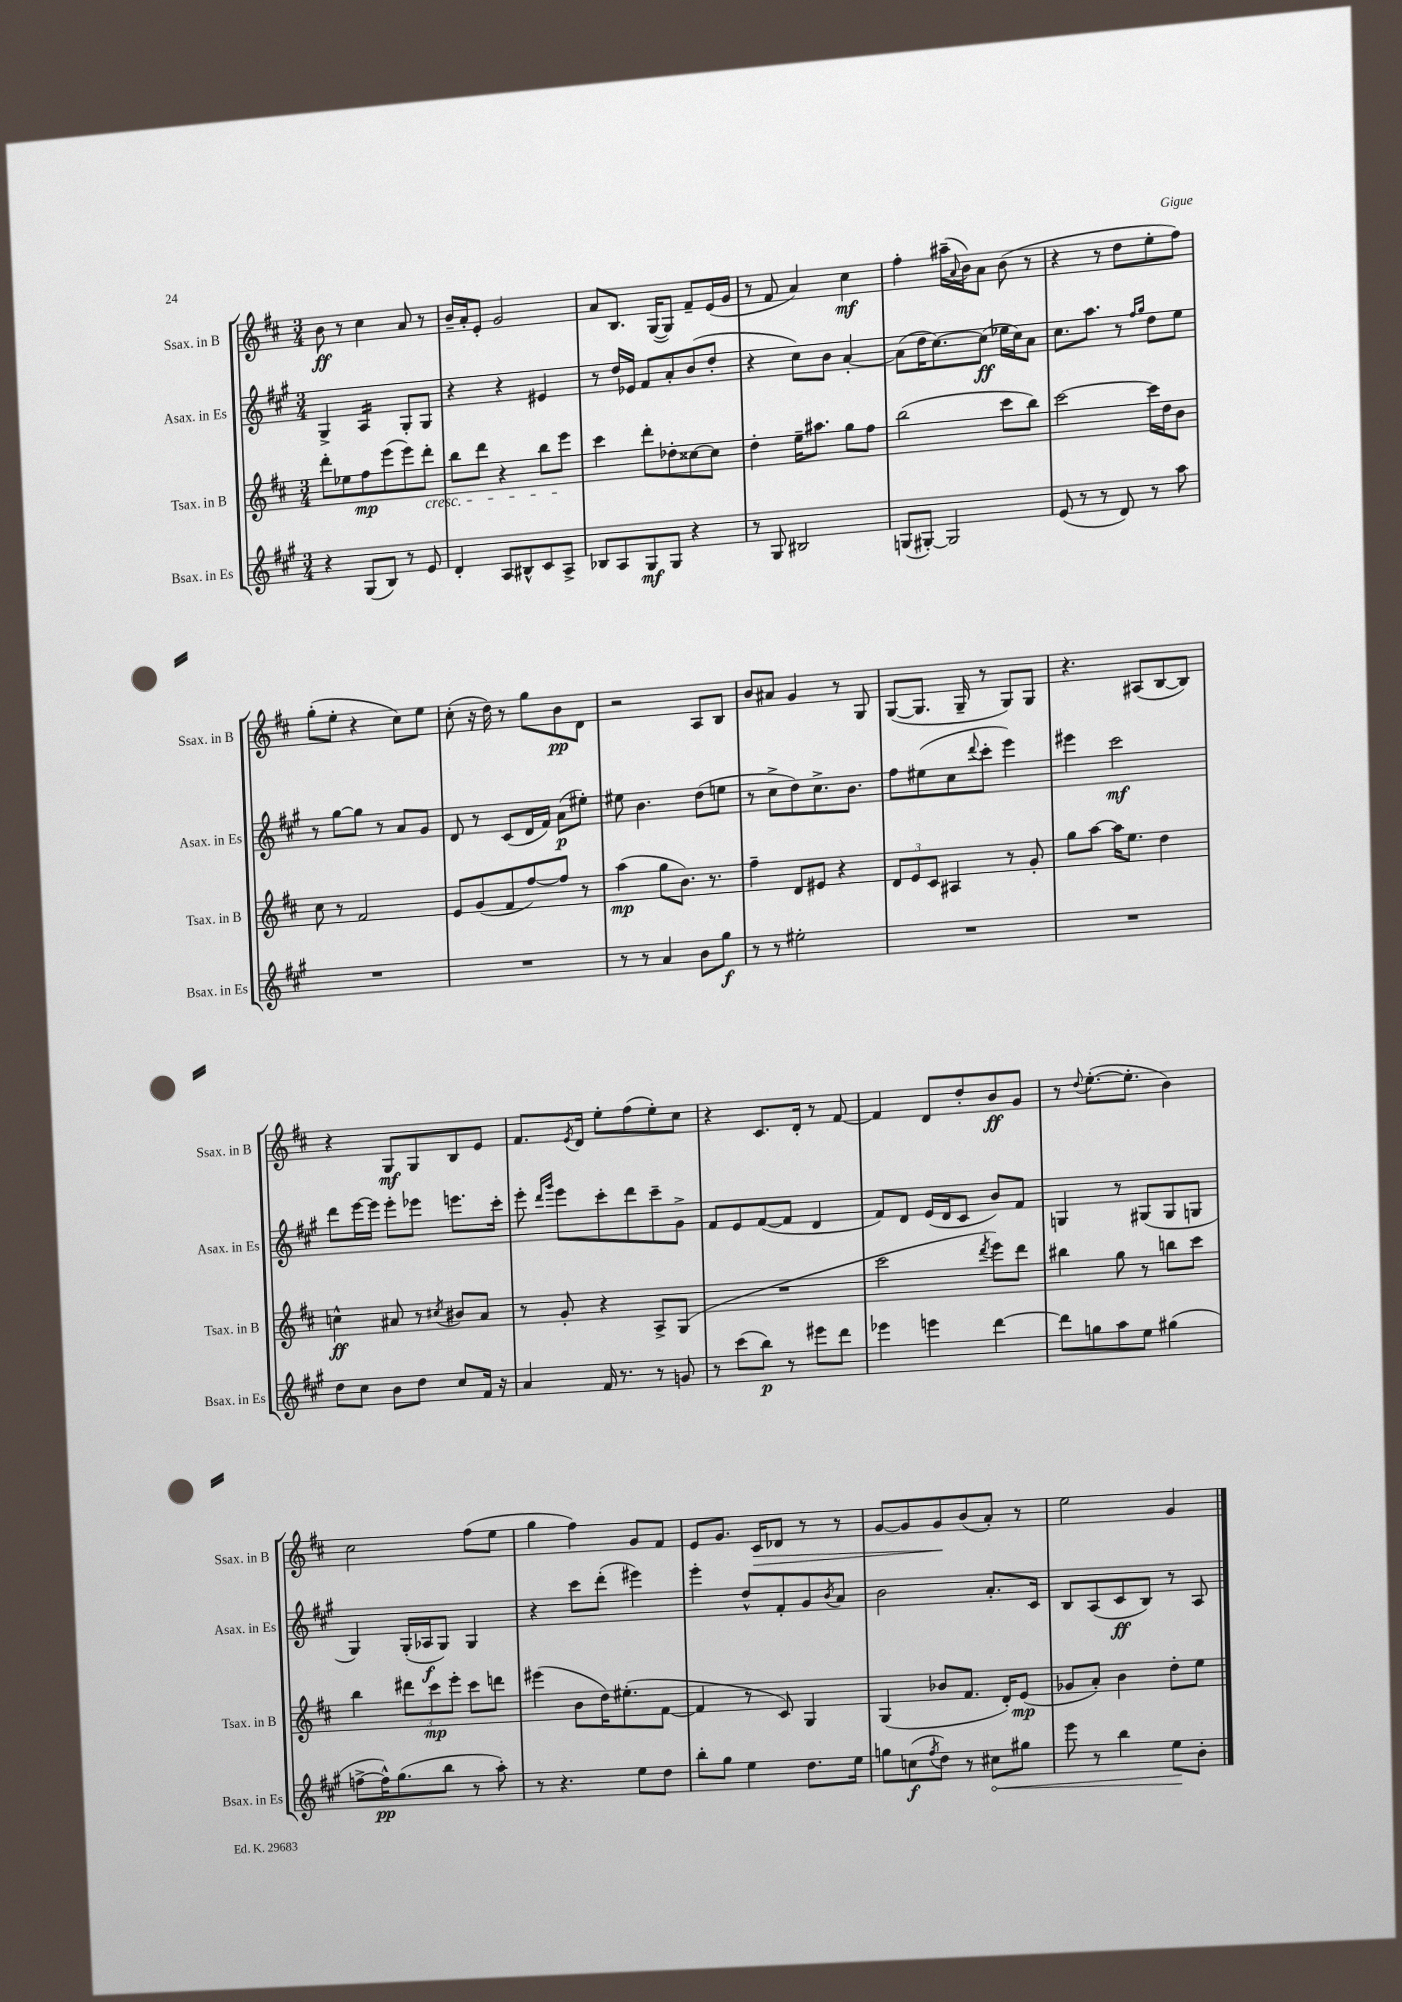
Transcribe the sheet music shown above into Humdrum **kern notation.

**kern	**dynam	**kern	**dynam	**kern	**dynam	**kern	**dynam
*part4	*part4	*part3	*part3	*part2	*part2	*part1	*part1
*staff4	*staff4	*staff3	*staff3	*staff2	*staff2	*staff1	*staff1
*I"Bsax. in Es	*	*I"Tsax. in B	*	*I"Asax. in Es	*	*I"Ssax. in B	*
*I'Bsax. in Es	*	*I'Tsax. in B	*	*I'Asax. in Es	*	*I'Ssax. in B	*
*clefG2	*	*clefG2	*	*clefG2	*	*clefG2	*
*k[f#c#g#]	*	*k[f#c#]	*	*k[f#c#g#]	*	*k[f#c#]	*
*M3/4	*	*M3/4	*	*M3/4	*	*M3/4	*
=14	=14	=14	=14	=14	=14	=14	=14
4r	.	8ddd'\L	.	4G#^/	.	8b\	ff
.	.	8ee-X\	.	.	.	8r	.
*	*	*	*	*tremolo	*	*	*
(8G#/L	.	8ff#\	mp	16A/LL	.	4cc#\	.
.	.	.	.	16A/	.	.	.
8B/J)	.	(8eee\	.	16A/	.	.	.
.	.	.	.	16A/JJ	.	.	.
*	*	*	*	*Xtremolo	*	*	*
8r	.	8eee\)	.	8G#'/L	.	8a/	.
!	!	!LO:TX:b:i:t=cresc.	!	!	!	!	!
8e/	.	8ddd'\J	.	8G#/J	.	8r	.
=15	=15	=15	=15	=15	=15	=15	=15
4d'/	.	8bb\L	.	4r	.	16b~/LL	.
.	.	.	.	.	.	16a'/J	.
.	.	8ddd\J	.	.	.	8e'/J	.
8A/L	.	4r	.	4r	.	2g/	.
8B#X^^/	.	.	.	.	.	.	.
8c#/	.	8bb\L	.	4e#X/	.	.	.
8A^/J	.	8eee\J	.	.	.	.	.
=16	=16	=16	=16	=16	=16	=16	=16
8B-X/L	.	4ccc#\	.	8r	.	8a/L	.
8A/	.	.	.	16dd/LL	.	8.B/J	.
.	.	.	.	16e-X/JJ	.	.	.
8G#/	mf	8ddd'\L	.	8f#/L	.	.	.
.	.	.	.	.	.	([16G/KL	.
8G#/J	.	8dd-X'\	.	8a'/	.	8G/J])	.
4r	.	[8cc##X\	.	(8b/	.	8f#~/L	.
.	.	8cc##\J]	.	8dd'/J	.	(16e/L	.
.	.	.	.	.	.	16g/JJ	.
=17	=17	=17	=17	=17	=17	=17	=17
8r	.	4dd'\	.	4r	.	8r	.
8G#/	.	.	.	.	.	8f#/	.
2B#X/	.	16ee~\KL	.	8cc#\L)	.	4a/)	.
.	.	8.aa#X\J	.	.	.	.	.
.	.	.	.	8b\J	.	.	.
.	.	8gg\L	.	[4a'/	.	4cc#\	mf
.	.	8ff#\J	.	.	.	.	.
=18	=18	=18	=18	=18	=18	=18	=18
(8Gn/L	.	(2bb\	.	(8a\L]	.	4ff#'\	.
[8G#X'/J)	.	.	.	16dd\K	.	.	.
.	.	.	.	[8.cc#\)	.	.	.
2G#/]	.	.	.	.	.	(16aa#X~\LL	.
.	.	.	.	.	.	8qqa/	.
.	.	.	.	.	.	16b\J)	.
.	.	.	.	(8cc#\J]	ff	8a\J	.
.	.	8ccc#\L	.	16ee-X\LL	.	(8b\	.
.	.	.	.	16cc#\J)	.	.	.
.	.	8bb\J)	.	8a\J	.	8r	.
=19	=19	=19	=19	=19	=19	=19	=19
(8e/	.	[2ccc#\	.	8.cc#\L	.	4r	.
8r	.	.	.	.	.	.	.
.	.	.	.	8.aa\J	.	.	.
8r	.	.	.	.	.	8r	.
8d/)	.	.	.	8r	.	8dd\L	.
.	.	.	.	16qqff#/LL	.	.	.
.	.	.	.	16qqgg#/JJ	.	.	.
8r	.	16ccc#\LL]	.	8dd\L	.	8ee'\	.
.	.	16dd\J	.	.	.	.	.
8aa\	.	8b\J	.	8ee\J	.	8ff#\J)	.
!!LO:LB:g=z
=20	=20	=20	=20	=20	=20	=20	=20
2.r	.	8cc#\	.	8r	.	(8gg'\L	.
.	.	8r	.	[8gg#\L	.	8ee'\J	.
.	.	2f#/	.	8gg#\J]	.	4r	.
.	.	.	.	8r	.	.	.
.	.	.	.	8a/L	.	8cc#\L)	.
.	.	.	.	8g#/J	.	8ee\J	.
=21	=21	=21	=21	=21	=21	=21	=21
2.r	.	8e/L	.	8d/	.	(8cc#'\	.
.	.	(8g/	.	8r	.	16r	.
.	.	.	.	.	.	16dd\)	.
.	.	8f#/	.	(8c#/L	.	8r	.
.	.	[8ff#/)	.	16d/L	.	8gg\L	.
.	.	.	.	16f#/JJ)	.	.	.
.	.	8ff#/J]	.	(8a\L	p	8b\	pp
.	.	8r	.	8ee#X'\J)	.	8d\J	.
=22	=22	=22	=22	=22	=22	=22	=22
8r	.	(4aa\	mp	8ee#X\	.	2r	.
8r	.	.	.	4.b\	.	.	.
4a/	.	8gg\L	.	.	.	.	.
.	.	8.b\J)	.	.	.	.	.
8b\L	.	.	.	(8dd\L	.	8A/L	.
.	.	8.r	.	.	.	.	.
8gg#\J	f	.	.	8een\J	.	8B/J	.
=23	=23	=23	=23	=23	=23	=23	=23
8r	.	4ff#~\	.	8r	.	8b/L	.
8r	.	.	.	8cc#^\L	.	8a#X/J	.
2ee#X'\	.	8d/L	.	8dd\)	.	4g/	.
.	.	8e#X/J	.	8.cc#^\	.	.	.
.	.	4r	.	.	.	8r	.
.	.	.	.	8.b\J	.	.	.
.	.	.	.	.	.	8G/	.
=24	=24	=24	=24	=24	=24	=24	=24
2.r	.	12d/L	.	8ff#\L	.	([8G/L	.
.	.	12e/	.	.	.	.	.
.	.	.	.	(8ee#X\	.	8.G/J]	.
.	.	12c#/J	.	.	.	.	.
.	.	4A#X/	.	8cc#\	.	.	.
.	.	.	.	.	.	16G~/	.
.	.	.	.	8qqddd/	.	.	.
.	.	.	.	8ccc#'\J	.	8r	.
.	.	8r	.	4eee\)	.	8G/L)	.
.	.	8g'/	.	.	.	8G/J	.
=25	=25	=25	=25	=25	=25	=25	=25
2.r	.	8gg\L	.	4eee#X\	.	4.r	.
.	.	[8aa\J	.	.	.	.	.
.	.	16aa\KL]	.	2ccc#\	mf	.	.
.	.	8.ee\J	.	.	.	.	.
.	.	.	.	.	.	(8A#X/L	.
.	.	4dd\	.	.	.	[8B/	.
.	.	.	.	.	.	8B/J])	.
!!LO:LB:g=z
=26	=26	=26	=26	=26	=26	=26	=26
8dd\L	.	4ccn^^\	ff	8ddd\L	.	4r	.
8cc#\J	.	.	.	[16eee\L	.	.	.
.	.	.	.	16eee\JJ]	.	.	.
8b\L	.	8a#X/	.	8eee'\L	.	8G/L	mf
8dd\J	.	8r	.	8eee-X\J	.	8G/	.
.	.	8qcc#X/	.	.	.	.	.
8cc#/L	.	8b#X/L	.	8.eeen\L	.	8B/	.
16f#/Jk	.	8a#/J	.	.	.	8e/J	.
16r	.	.	.	16ccc#'\Jk	.	.	.
=27	=27	=27	=27	=27	=27	=27	=27
4a/	.	8r	.	8eee'\	.	8.f#/L	.
.	.	.	.	16qqddd/LL	.	.	.
.	.	.	.	16qqggg#/JJ	.	.	.
.	.	8g'/	.	8eee\L	.	.	.
.	.	.	.	.	.	8qe/	.
.	.	.	.	.	.	16d/Jk	.
16f#/	.	4r	.	8ccc#'\	.	8ee'\L	.
8.r	.	.	.	.	.	.	.
.	.	.	.	8ddd\	.	(8ff#\	.
8r	.	8A^/L	.	8ccc#~\	.	8ee'\)	.
8gn/	.	(8G/J	.	8g#^\J	.	8cc#\J	.
=28	=28	=28	=28	=28	=28	=28	=28
8r	.	2.r	.	8f#/L	.	4r	.
(8ccc#\L	.	.	.	8e/	.	.	.
8bb\J)	p	.	.	([8f#/	.	8.c#/L	.
8r	.	.	.	8f#/J]	.	.	.
.	.	.	.	.	.	16d'/Jk	.
8eee#X\L	.	.	.	4d/	.	8r	.
8ddd\J	.	.	.	.	.	[8f#/	.
=29	=29	=29	=29	=29	=29	=29	=29
4eee-X\	.	2ccc#\	.	8f#/L)	.	4f#/]	.
.	.	.	.	8d/J	.	.	.
4eeen\	.	.	.	(16e/LL	.	8d/L	.
.	.	.	.	16d/J	.	.	.
.	.	.	.	8c#/J	.	8dd'/	.
.	.	8qddd/	.	.	.	.	.
[4ddd\	.	8eee\L)	.	8b/L)	.	8b/	ff
.	.	8ddd\J	.	8f#/J	.	8g/J	.
=30	=30	=30	=30	=30	=30	=30	=30
8ddd\L]	.	4bb#X\	.	4Gn/	.	8r	.
.	.	.	.	.	.	8qqdd/	.
8ggn\	.	.	.	.	.	([8.ee'\L	.
8aa\	.	8gg\	.	8r	.	.	.
.	.	.	.	.	.	8.ee'\J]	.
8ee\J	.	8r	.	(8G#X/L	.	.	.
(4gg#X\	.	8bbn\L	.	8G#/	.	4b\)	.
.	.	8ccc#\J	.	8Gn/J	.	.	.
!!LO:LB:g=z
=31	=31	=31	=31	=31	=31	=31	=31
[8ffn^\L	.	4bb\	.	4G#/)	.	2cc#\	.
16ff^^\K])	pp	.	.	.	.	.	.
(8.gg#\	.	.	.	.	.	.	.
.	.	12ddd#X\L	.	(16G#'/LL	.	.	.
.	.	.	.	16A-X/J	f	.	.
.	.	12ccc#\	mp	.	.	.	.
8bb\J	.	.	.	8G#/J)	.	.	.
.	.	12eee'\J	.	.	.	.	.
8r	.	8ccc#\L	.	4G#/	.	(8ff#\L	.
8aa'\)	.	8dddn\J	.	.	.	8ee\J	.
=32	=32	=32	=32	=32	=32	=32	=32
8r	.	(4eee#X\	.	4r	.	4gg\	.
4.r	.	.	.	.	.	.	.
.	.	8b\L	.	8ccc#\L	.	4ff#\)	.
.	.	16dd\K)	.	(8ddd'\J	.	.	.
.	.	(8.ee#X'\	.	.	.	.	.
8ee\L	.	.	.	4eee#X\)	.	8g/L	.
8dd\J	.	[8f#\J	.	.	.	8f#/J	.
=33	=33	=33	=33	=33	=33	=33	=33
8bb'\L	.	4f#/]	.	4eee'\	.	8e/L	.
8gg#\J	.	.	.	.	.	8.g/J	.
4ee\	.	8r	.	8dd^^/L	.	.	.
!	!	!	!	!	!	!	!LO:HP:b
.	.	.	.	.	.	16c#/KL	>
.	.	8c#/)	.	8f#'/	.	8d-X/J	.
8.dd\L	.	4G/	.	8g#/	.	8r	.
.	.	.	.	8qb/	.	.	.
.	.	.	.	8a/J	.	8r	.
16ee\Jk	.	.	.	.	.	.	.
=34	=34	=34	=34	=34	=34	=34	=34
8ggn\L	.	(4G/	.	2b\	.	[8g/L	.
(8ccn\	f	.	.	.	.	8g/]	.
8qff#/	.	.	.	.	.	.	.
8dd\J)	.	8b-X/L	.	.	.	8g/	.
8r	.	8.f#/J	.	.	.	(8b/	]
!	!LO:HP:b	!	!	!	!	!	!
8cc#X\L	<	.	.	8.a'/L	.	8a'/J)	.
.	.	16d'/KL)	.	.	.	.	.
8gg#X\J	.	(8e/J	mp	.	.	8r	.
.	.	.	.	16c#/Jk	.	.	.
=35	=35	=35	=35	=35	=35	=35	=35
8eee\	.	8g-X/L	.	8B/L	.	2ee\	.
8r	.	8a'/J)	.	(8A/	.	.	.
4bb\	.	4b\	.	8c#/	ff	.	.
.	.	.	.	8B/J)	.	.	.
8ee\L	.	8dd'\L	.	8r	.	4g/	.
8b'\J	[	8ee\J	.	8A/	.	.	.
==	==	==	==	==	==	==	==
*-	*-	*-	*-	*-	*-	*-	*-
